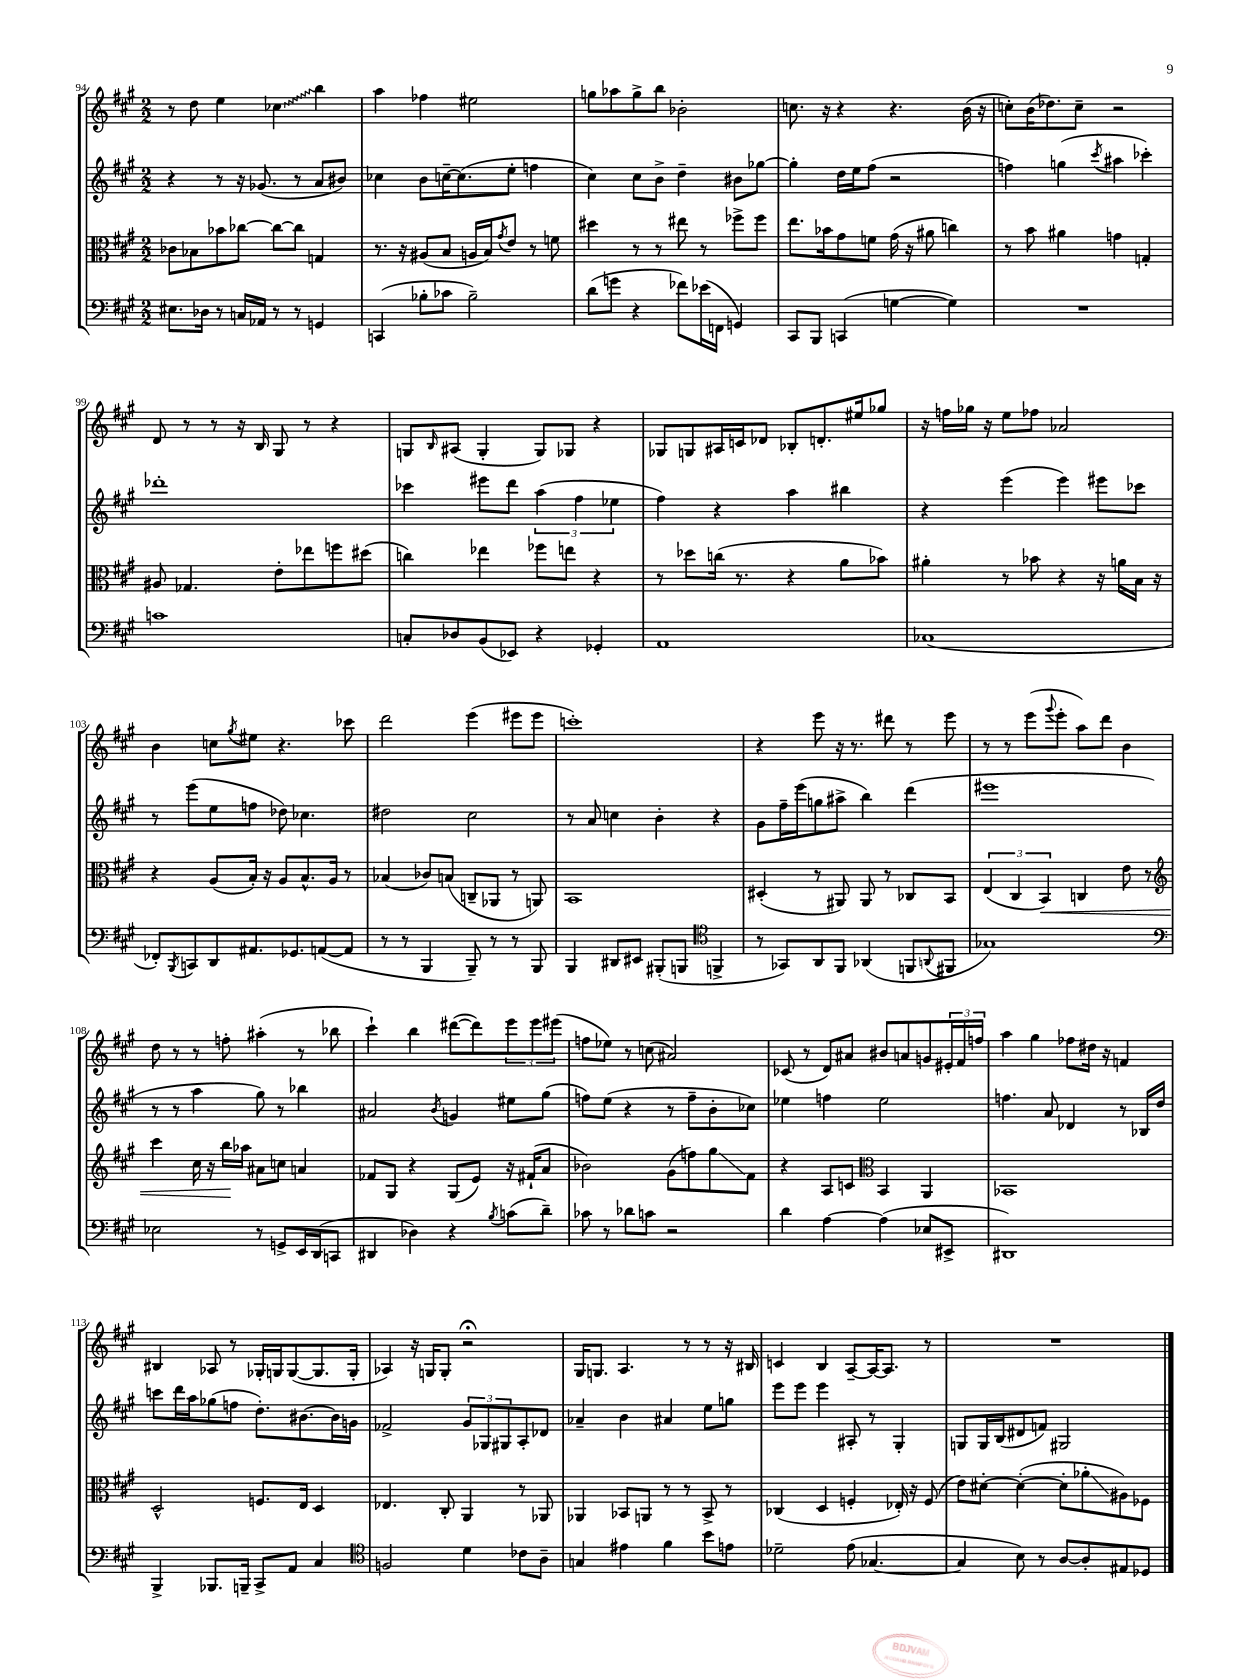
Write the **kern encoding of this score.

**kern	**kern	**kern	**kern
*staff4	*staff3	*staff2	*staff1
*clefF4	*clefC3	*clefG2	*clefG2
*k[f#c#g#]	*k[f#c#g#]	*k[f#c#g#]	*k[f#c#g#]
*M2/2	*M2/2	*M2/2	*M2/2
8.E#	8c-	4r	8r
.	8B-	.	8dd
16D-	.	.	.
8r	8b-	8r	4ee
16C	[8cc-	16r	.
16AA-	.	(8.g-	.
8r	8cc-_	.	4cc-
8r	8cc-]	8r	.
4GG	4G	8a	4bb
.	.	8b#)	.
=	=	=	=
(4CC	8.r	4cc-	4aa
.	16r	.	.
8B-'	(8A#	8b	4ff-
8c-	8B	[16cc~	.
.	.	(8.cc]	.
2B-~)	16A	.	2ee#
.	16B)	.	.
.	8qg#	.	.
.	8e	8ee'	.
.	8r	4ff	.
.	8f	.	.
=	=	=	=
(8d	4dd#	4cc#)	8gg
8g	.	.	8aa-
4r	8r	8cc#	8gg^
.	8r	8b^	8bb
8f-)	8ee#	4dd~	2b-'
(16e-	8r	.	.
16FF	.	.	.
4GG)	8ff-^	8b#	.
.	8ff-	[8gg-	.
=	=	=	=
8CC#	8.ee	4gg-']	8.cc
8BBB	.	.	.
.	16b-	.	16r
(4CC	8g#	16dd	4r
.	.	16ee	.
.	8f	(8ff#	.
[4G	(16g#	2r	4.r
.	16r	.	.
.	8a#	.	.
4G])	4cc)	.	.
.	.	.	(16b
.	.	.	16r
=	=	=	=
1r	8r	4ff)	8cc')
.	8b	.	(16b
.	.	.	8.dd-)
.	4a#	(4gg	.
.	.	.	8cc~
.	.	8qccc#	.
.	4g	4aa#	2r
.	4G'	4ccc-')	.
=	=	=	=
1c	8A#	1ddd-'	8d
.	4.G-	.	8r
.	.	.	8r
.	.	.	16r
.	.	.	16B
.	8e'	.	8G#
.	8ee-	.	8r
.	8ff	.	4r
.	(8dd#	.	.
=	=	=	=
8C'	4cc)	4ccc-	8G
.	.	.	16qqB
8D-	.	.	(8A#
(8BB	4ee-	8eee#	4G'
8EE-)	.	8ddd	.
4r	8ff-	(6aa	8G)
.	8ee	.	8G-
.	.	6ff#	.
4GG-'	4r	.	4r
.	.	6ee-	.
=	=	=	=
1AA	8r	4ff#)	8G-
.	8dd-	.	8G
.	(16cc	4r	16A#
.	8.r	.	16c
.	.	.	8d-
.	4r	4aa	8B-'
.	.	.	8.d'
.	8a	4bb#	.
.	.	.	16ee#
.	8b-)	.	8gg-
=	=	=	=
(1C-	4a#'	4r	16r
.	.	.	16ff
.	.	.	16gg-
.	.	.	16r
.	8r	(4eee	8ee
.	8b-	.	8ff-
.	4r	4eee)	2a-
.	16r	8eee#	.
.	16a	.	.
.	16B	8ccc-	.
.	16r	.	.
=	=	=	=
8FF-')	4r	8r	4b
8qBBB	.	.	.
8CC	.	(8eee	.
8DD	(8A	8ee	8cc
.	.	.	8qgg#
8.AA#	16B')	8ff	8ee#
.	16r	.	.
.	8A	8dd-)	4.r
8.GG-	.	.	.
.	8.B^^	4.cc-	.
([8AA	.	.	.
.	16A	.	.
8AA]	8r	.	8ccc-
=	=	=	=
8r	(4B-	2dd#	2ddd
8r	.	.	.
4BBB	8c-)	.	.
.	(8B	.	.
8BBB~)	8C~	2cc#	(4eee
8r	8AA-	.	.
8r	8r	.	8eee#
8BBB	8AA)	.	8eee#
=	=	=	=
4BBB	1BB	8r	1ccc')
.	.	8a	.
8DD#	.	4cc	.
8EE#	.	.	.
(8BBB#'	.	4b'	.
8BBB	.	.	.
*clefC4	*	*	*
4FF^	.	4r	.
=	=	=	=
8r	(4D#'	8g#	4r
8GG-)	.	16ff#~	.
.	.	(16eee	.
8AA	8r	8gg	8eee
8FF#	8AA#)	8aa#^	16r
.	.	.	8.r
(4AA-	8AA#	4bb)	.
.	8r	.	8ddd#
8FF	8C-	(4ddd	8r
8qqAA	.	.	.
8FF#	8BB	.	8eee
=	=	=	=
1G-)	(6E	1eee#	8r
.	.	.	8r
.	6C#	.	.
.	.	.	(8eee
.	6BB)	.	.
.	.	.	8qqggg#
.	.	.	8eee'
.	4C	.	8aa)
.	.	.	8ddd
.	8e	.	4b
.	8r	.	.
=	=	=	=
*clefF4	*clefG2	*	*
2E-	4ccc#	8r	8dd
.	.	8r	8r
.	16cc#	4aa	8r
.	16r	.	.
.	16bb	.	8ff'
.	16aa-	.	.
8r	8a#	8gg#)	(4aa#'
8GG^	8cc	8r	.
16EE	4a	4bb-	8r
(16DD	.	.	.
8CC	.	.	8bb-
=	=	=	=
4DD#	8f-	2a#	4ccc#`)
.	8G#	.	.
4D-)	4r	.	4bb
.	.	8qb	.
4r	(8G#	4g	([8ddd#
.	8e)	.	8ddd#])
8qB	.	.	.
(8c	16r	8ee#	12eee
.	(16f#`	.	.
.	.	.	12eee
8d~)	8a	(8gg#	.
.	.	.	(12eee#
=	=	=	=
8c-	2b-)	8ff)	8ff
8r	.	(8ee	8ee-)
8d-	.	4r	8r
8c	.	.	(8cc
2r	(8g#	8r	2a#)
.	8ff)	8ff~	.
.	8gg#	8b'	.
.	8f#	8cc-)	.
=	=	=	=
4d	4r	4ee-	(8c-
.	.	.	8r
[4A	8A	4ff	8d)
.	8c	.	8a#
*	*clefC3	*	*
(4A]	4BB	2ee-	8b#
.	.	.	8a
8E-	4AA	.	8g
8EE#^	.	.	24e#'
.	.	.	24f#
.	.	.	24ff
=	=	=	=
1DD#)	1BB-	4.ff	4aa
.	.	.	4gg#
.	.	8a	.
.	.	4d-	8ff-
.	.	.	16dd#
.	.	.	16r
.	.	8r	4f
.	.	16B-	.
.	.	16dd	.
=	=	=	=
4BBB^	2D^^	8ccc	4B#
.	.	16ddd	.
.	.	16aa	.
8.BBB-	.	(8gg-	8A-
.	.	8ff	8r
16BBB~	.	.	.
8CC#^	8.F	8.dd')	16G-'
.	.	.	16G
8AA	.	.	([8G
.	16E	[8.b#	.
4C#	4D	.	8.G]
.	.	16b#]	.
.	.	16g	16G'
=	=	=	=
*clefC4	*	*	*
2F	4.E-	2f-^	4A-)
.	.	.	16r
.	.	.	16G
.	8C#'	.	8G'
4d	4AA	12g#	2r;
.	.	12G-	.
.	.	12G#	.
8c-	8r	8A'	.
8A~	8AA-	8d-	.
=	=	=	=
4G	4AA-	4a-~	16G#
.	.	.	8.G
4e#	8BB-	4b	4.A
.	8AA	.	.
4f#	8r	4a#	.
.	8r	.	8r
8b	8BB-^	8ee	8r
8e	8r	8gg	16r
.	.	.	16B#
=	=	=	=
2d-~	(4C-	8eee	4c
.	.	8eee	.
.	4D	4eee	4B
(8e	4F'	8A#'	[8A~
[4.G-	.	8r	16A_
.	.	.	8.A]
.	16E-')	4G#'	.
.	16r	.	.
.	(8F	.	8r
=	=	=	=
4G-]	8e)	8G	1r
.	[8d#'	16G	.
.	.	(16B	.
8B)	(4d#'_	8d#	.
8r	.	8f)	.
[8A	8d#']	2G#	.
8A']	8a-'	.	.
8E#	8A#)	.	.
8D-	8F-	.	.
==	==	==	==
*-	*-	*-	*-
